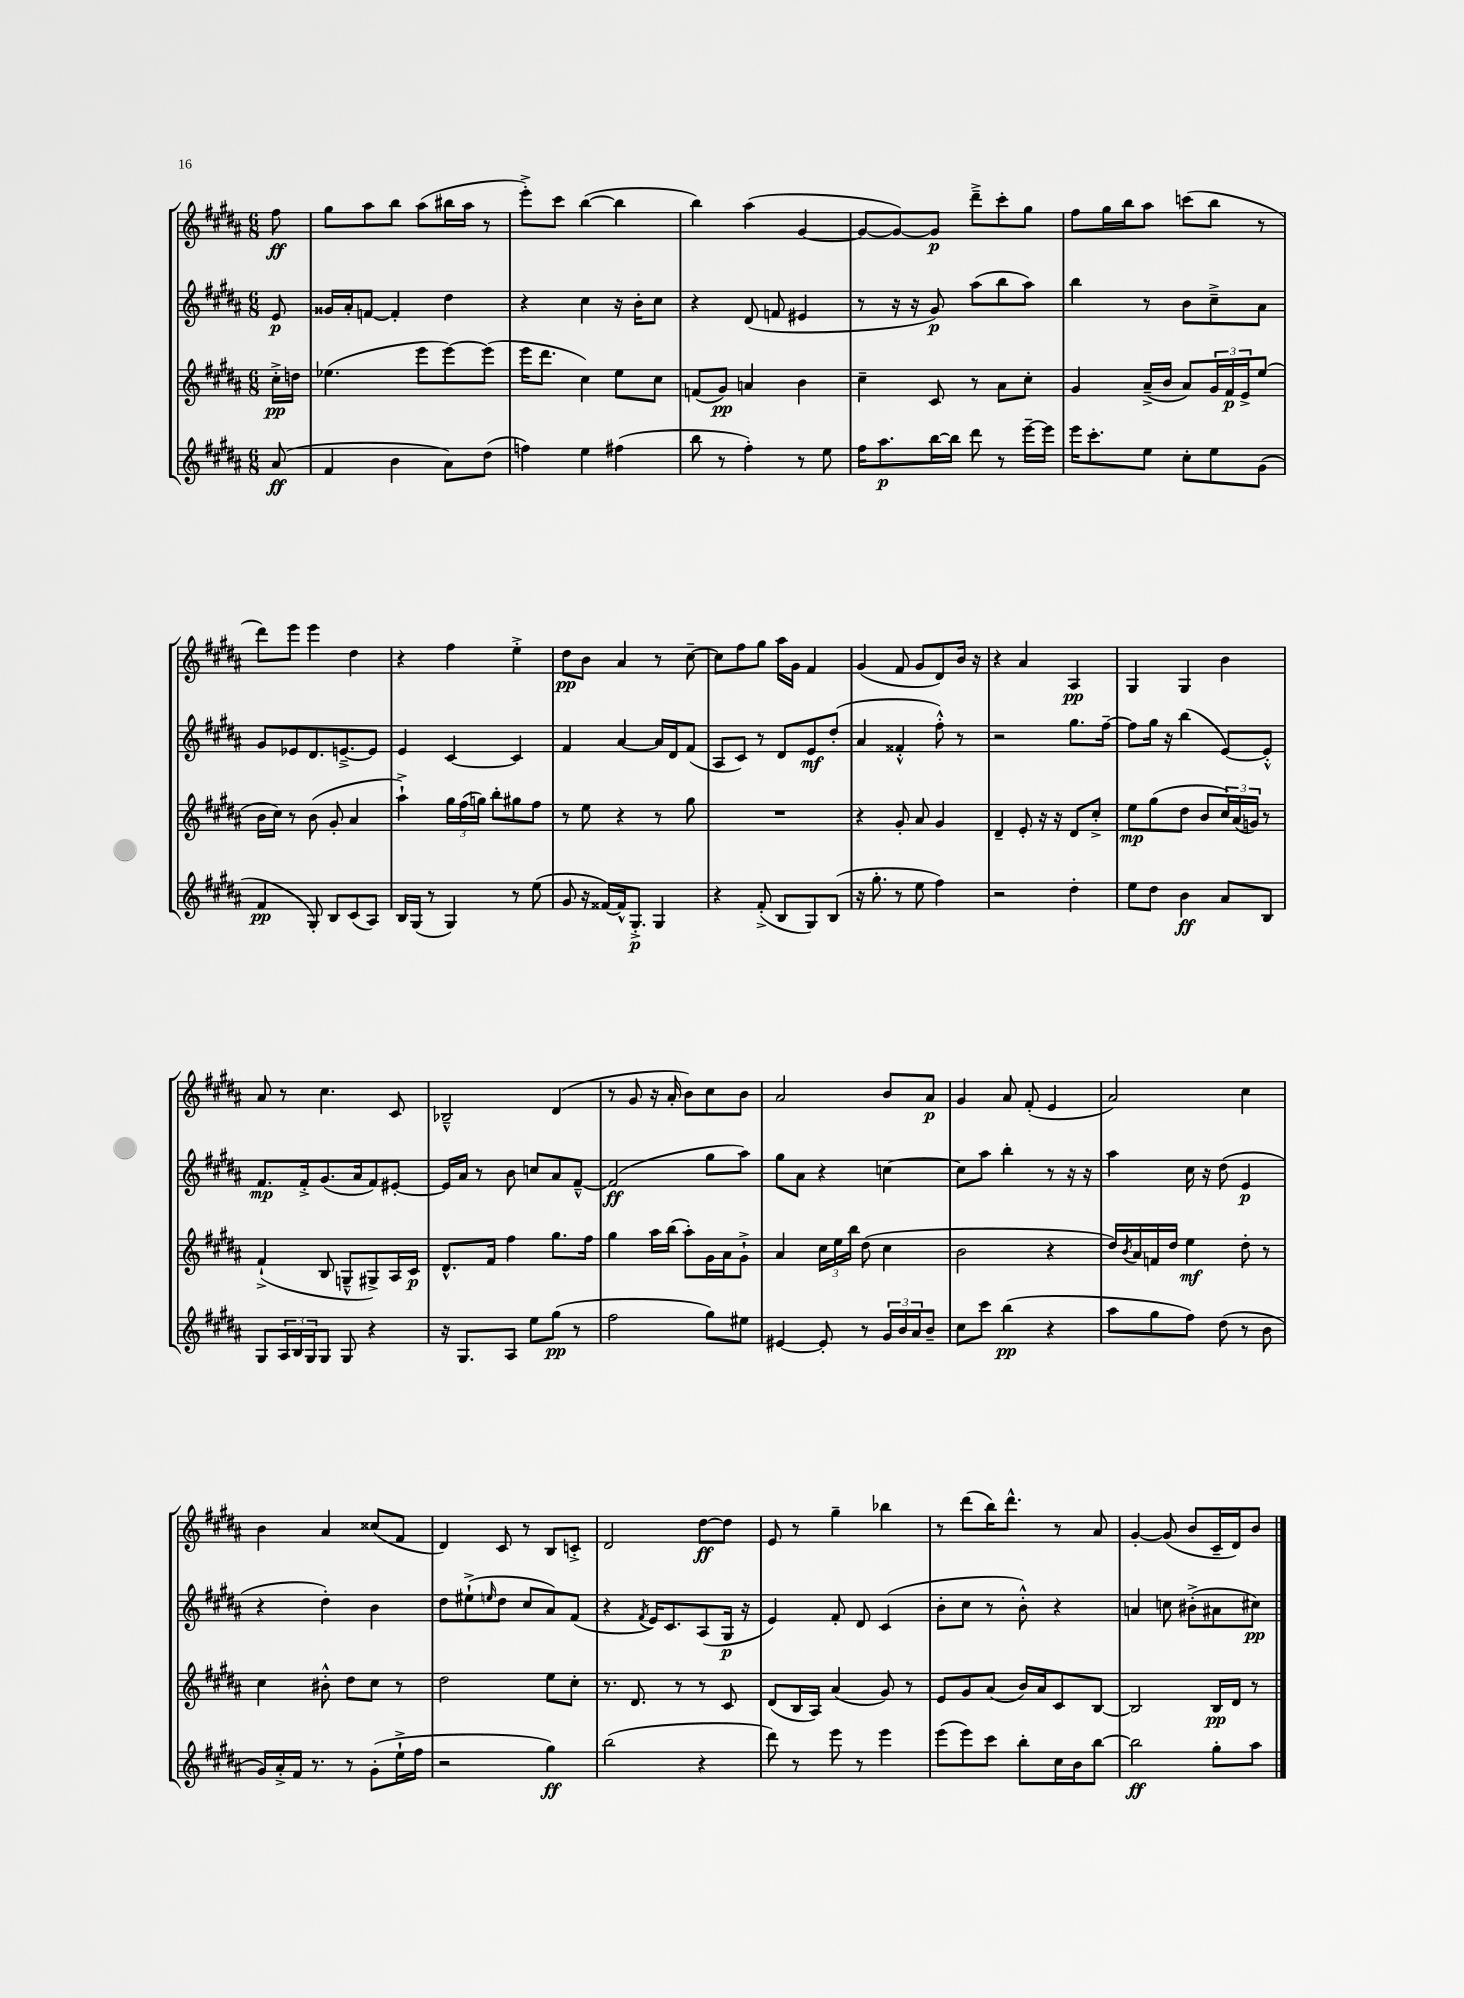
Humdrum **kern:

**kern	**dynam	**kern	**dynam	**kern	**dynam	**kern	**dynam
*part4	*part4	*part3	*part3	*part2	*part2	*part1	*part1
*staff4	*staff4	*staff3	*staff3	*staff2	*staff2	*staff1	*staff1
*clefG2	*	*clefG2	*	*clefG2	*	*clefG2	*
*k[f#c#g#d#a#]	*	*k[f#c#g#d#a#]	*	*k[f#c#g#d#a#]	*	*k[f#c#g#d#a#]	*
*M6/8	*	*M6/8	*	*M6/8	*	*M6/8	*
=	=	=	=	=	=	=	=
(8a#/	ff	16cc#'^\LL	pp	8e/	p	8ff#\	ff
.	.	16ddn\JJ	.	.	.	.	.
=1	=1	=1	=1	=1	=1	=1	=1
4f#/	.	(4.ee-X\	.	16g##X/LL	.	8gg#\L	.
.	.	.	.	16a#'/J	.	.	.
.	.	.	.	[8fn/J	.	8aa#\	.
4b\	.	.	.	4f'/]	.	8bb\J	.
.	.	8eee\L	.	.	.	(8aa#\L	.
8a#\L)	.	[8eee\)	.	4dd#\	.	16bb#X\L	.
.	.	.	.	.	.	16aa#\JJ	.
(8dd#\J	.	(8eee\J]	.	.	.	8r	.
=2	=2	=2	=2	=2	=2	=2	=2
4ffn\)	.	16eee\KL	.	4r	.	8eee'^\L)	.
.	.	8.ddd#\J	.	.	.	.	.
.	.	.	.	.	.	8ccc#\J	.
4ee\	.	4cc#\)	.	4cc#\	.	([4bb\	.
(4ff#X\	.	8ee\L	.	16r	.	4bb\]	.
.	.	.	.	16b'\KL	.	.	.
.	.	8cc#\J	.	8cc#\J	.	.	.
=3	=3	=3	=3	=3	=3	=3	=3
8bb\	.	(8fn/L	.	4r	.	4bb\)	.
8r	.	8g#/J)	pp	.	.	.	.
4ff#'\)	.	4an/	.	(8d#/	.	(4aa#\	.
.	.	.	.	8fn/	.	.	.
8r	.	4b\	.	4e#X/	.	[4g#/	.
8ee\	.	.	.	.	.	.	.
=4	=4	=4	=4	=4	=4	=4	=4
16ff#\KL	.	4cc#~\	.	8r	.	8g#/L_	.
8.aa#\	p	.	.	.	.	.	.
.	.	.	.	16r	.	8g#/_)	.
.	.	.	.	16r	.	.	.
[16bb\L	.	8c#/	.	8g#/)	p	8g#/J]	p
16bb\JJ]	.	.	.	.	.	.	.
8ddd#\	.	8r	.	(8aa#\L	.	8ddd#~^\L	.
8r	.	8a#\L	.	8bb\	.	8ccc#'\	.
[16eee~\LL	.	8cc#'\J	.	8aa#\J)	.	8gg#\J	.
16eee\JJ]	.	.	.	.	.	.	.
=5	=5	=5	=5	=5	=5	=5	=5
16eee\KL	.	4g#/	.	4bb\	.	8ff#\L	.
8.ccc#'\	.	.	.	.	.	.	.
.	.	.	.	.	.	16gg#\L	.
.	.	.	.	.	.	16bb\J	.
8ee\J	.	(16a#~^/LL	.	8r	.	8aa#\J	.
.	.	16b/JJ	.	.	.	.	.
8cc#'\L	.	8a#/L)	.	8b\L	.	(8cccn\L	.
8ee\	.	24g#/L	.	8cc#~^\	.	8bb\J	.
.	.	24f#/	p	.	.	.	.
.	.	24e^/J	.	.	.	.	.
(8g#\J	.	(8ee/J	.	8a#\J	.	8r	.
!!LO:LB:g=z
=6	=6	=6	=6	=6	=6	=6	=6
4f#/	pp	16b\LL	.	8g#/L	.	8ddd#\L)	.
.	.	16cc#\JJ)	.	.	.	.	.
.	.	8r	.	8e-X/	.	8eee\J	.
8G#'/)	.	(8b\	.	8.d#/	.	4eee\	.
8B/L	.	8g#'/	.	.	.	.	.
.	.	.	.	[8.en~^/	.	.	.
(8c#/	.	4a#/	.	.	.	4dd#\	.
8A#/J)	.	.	.	8e/J]	.	.	.
=7	=7	=7	=7	=7	=7	=7	=7
16B/LL	.	4aa#`^\)	.	4e/	.	4r	.
(16G#/JJ	.	.	.	.	.	.	.
8r	.	.	.	.	.	.	.
4G#/)	.	24gg#\LL	.	[4c#/	.	4ff#\	.
.	.	(24ff#\	.	.	.	.	.
.	.	24ggn\JJ)	.	.	.	.	.
.	.	8bb'\L	.	.	.	.	.
8r	.	8gg#X\	.	4c#/]	.	4ee'^\	.
(8ee\	.	8ff#\J	.	.	.	.	.
=8	=8	=8	=8	=8	=8	=8	=8
8g#/	.	8r	.	4f#/	.	8dd#\L	pp
16r	.	8ee\	.	.	.	8b\J	.
[16f##X/LL)	.	.	.	.	.	.	.
16f##^^/J]	.	4r	.	[4a#/	.	4a#/	.
8.G#'^/J	p	.	.	.	.	.	.
4G#/	.	8r	.	16a#/LL]	.	8r	.
.	.	.	.	16d#/J	.	.	.
.	.	8gg#\	.	(8f#/J	.	[8cc#~\	.
=9	=9	=9	=9	=9	=9	=9	=9
4r	.	2.r	.	8A#/L	.	8cc#\L]	.
.	.	.	.	8c#/J)	.	8ff#\	.
(8f#'^/	.	.	.	8r	.	8gg#\J	.
8B/L	.	.	.	8d#/L	.	16aa#\LL	.
.	.	.	.	.	.	16g#\JJ	.
8G#/)	.	.	.	8e/	mf	4f#/	.
(8B/J	.	.	.	(8dd#'/J	.	.	.
=10	=10	=10	=10	=10	=10	=10	=10
16r	.	4r	.	4a#/	.	(4g#/	.
8.gg#'\	.	.	.	.	.	.	.
8r	.	8g#'/	.	4f##X'^^/	.	8f#/	.
8ee\	.	8a#/	.	.	.	8g#/L	.
4ff#\)	.	4g#/	.	8ff#'^^\)	.	8d#/)	.
.	.	.	.	8r	.	16b/Jk	.
.	.	.	.	.	.	16r	.
=11	=11	=11	=11	=11	=11	=11	=11
2r	.	4d#~/	.	2r	.	4r	.
.	.	8e'/	.	.	.	4a#/	.
.	.	16r	.	.	.	.	.
.	.	16r	.	.	.	.	.
4dd#'\	.	8d#/L	.	8.gg#\L	.	4A#/	pp
.	.	8cc#'^/J	.	.	.	.	.
.	.	.	.	[16ff#~\Jk	.	.	.
=12	=12	=12	=12	=12	=12	=12	=12
8ee\L	.	8ee\L	mp	8ff#\L]	.	4G#/	.
8dd#\J	.	(8gg#\	.	16gg#\Jk	.	.	.
.	.	.	.	16r	.	.	.
4b\	ff	8dd#\J	.	(4bb\	.	4G#/	.
.	.	8b/L	.	.	.	.	.
8a#/L	.	24cc#/L)	.	[8e/L)	.	4b\	.
.	.	(24a#/	.	.	.	.	.
.	.	24gn/JJ)	.	.	.	.	.
8B/J	.	8r	.	8e'^^/J]	.	.	.
!!LO:LB:g=z
=13	=13	=13	=13	=13	=13	=13	=13
8G#/L	.	(4f#`^/	.	8.f#/L	mp	8a#/	.
24A#/L	.	.	.	.	.	8r	.
24B/	.	.	.	.	.	.	.
.	.	.	.	16f#'^/k	.	.	.
24G#/J	.	.	.	.	.	.	.
8G#/J	.	8B/	.	(8.g#/	.	4.cc#\	.
8G#/	.	8Gn~^^/L	.	.	.	.	.
.	.	.	.	16a#/k	.	.	.
4r	.	8G#X^/)	.	8f#/)	.	.	.
.	.	16A#/L	.	[8e#X'/J	.	8c#/	.
.	.	16c#/JJ	p	.	.	.	.
=14	=14	=14	=14	=14	=14	=14	=14
16r	.	8.d#^^/L	.	16e#/LL]	.	2B-X~^^/	.
8.G#/L	.	.	.	16a#/JJ	.	.	.
.	.	.	.	8r	.	.	.
.	.	16f#/Jk	.	.	.	.	.
8A#/J	.	4ff#\	.	8b\	.	.	.
8ee\L	.	.	.	8ccn/L	.	.	.
(8gg#\J	pp	8.gg#\L	.	8a#/	.	(4d#/	.
8r	.	.	.	[8f#~^^/J	.	.	.
.	.	16ff#\Jk	.	.	.	.	.
=15	=15	=15	=15	=15	=15	=15	=15
2ff#\	.	4gg#\	.	(2f#/]	ff	8r	.
.	.	.	.	.	.	8g#/	.
.	.	16aa#\LL	.	.	.	16r	.
.	.	(16bb\JJ	.	.	.	16a#'/	.
.	.	8aa#'\L)	.	.	.	8b\L)	.
8gg#\L)	.	16g#\L	.	8gg#\L	.	8cc#\	.
.	.	16a#\J	.	.	.	.	.
8ee#X\J	.	8g#`^\J	.	8aa#\J)	.	8b\J	.
=16	=16	=16	=16	=16	=16	=16	=16
[4e#X/	.	4a#/	.	8gg#\L	.	2a#/	.
.	.	.	.	8a#\J	.	.	.
8e#'/]	.	24cc#\LL	.	4r	.	.	.
.	.	24ee\	.	.	.	.	.
.	.	24bb\JJ	.	.	.	.	.
8r	.	(8dd#\	.	.	.	.	.
24g#/LL	.	4cc#\	.	[4ccn\	.	8b/L	.
24b/	.	.	.	.	.	.	.
24a#/J	.	.	.	.	.	.	.
8b~/J	.	.	.	.	.	8a#/J	p
=17	=17	=17	=17	=17	=17	=17	=17
8cc#\L	.	2b\	.	8cc\L]	.	4g#/	.
8ccc#\J	.	.	.	8aa#\J	.	.	.
(4bb\	pp	.	.	4bb'\	.	8a#/	.
.	.	.	.	.	.	(8f#'/	.
4r	.	4r	.	8r	.	4e/	.
.	.	.	.	16r	.	.	.
.	.	.	.	16r	.	.	.
=18	=18	=18	=18	=18	=18	=18	=18
8aa#\L	.	16dd#/LL)	.	4aa#\	.	2a#/)	.
.	.	8qb/	.	.	.	.	.
.	.	16a#/	.	.	.	.	.
8gg#\	.	16fn/	.	.	.	.	.
.	.	16dd#/JJ	.	.	.	.	.
8ff#\J)	.	4ee\	mf	16cc#\	.	.	.
.	.	.	.	16r	.	.	.
(8dd#\	.	.	.	(8dd#\	.	.	.
8r	.	8dd#'\	.	4e/	p	4cc#\	.
8b\	.	8r	.	.	.	.	.
!!LO:LB:g=z
=19	=19	=19	=19	=19	=19	=19	=19
16g#/LL)	.	4cc#\	.	4r	.	4b\	.
16a#'^/	.	.	.	.	.	.	.
16f#/JJ	.	.	.	.	.	.	.
8.r	.	.	.	.	.	.	.
.	.	8b#X'^^\	.	4dd#'\)	.	4a#/	.
8r	.	8dd#\L	.	.	.	.	.
(8g#'\L	.	8cc#\J	.	4b\	.	(8cc##X/L	.
16ee`^\L	.	8r	.	.	.	8f#/J	.
16ff#\JJ	.	.	.	.	.	.	.
=20	=20	=20	=20	=20	=20	=20	=20
2r	.	2dd#\	.	8dd#\L	.	4d#/)	.
.	.	.	.	(8ee#X`^\	.	.	.
.	.	.	.	16qqeen/	.	.	.
.	.	.	.	8dd#\J	.	8c#/	.
.	.	.	.	8cc#/L	.	8r	.
4gg#\)	ff	8ee\L	.	8a#/)	.	8B/L	.
.	.	8cc#'\J	.	(8f#/J	.	8cn'^/J	.
=21	=21	=21	=21	=21	=21	=21	=21
(2bb\	.	8.r	.	4r	.	2d#/	.
.	.	8.d#/	.	.	.	.	.
.	.	.	.	8qf#/	.	.	.
.	.	.	.	16e/KL)	.	.	.
.	.	.	.	8.c#/	.	.	.
.	.	8r	.	.	.	.	.
4r	.	8r	.	(8A#/	.	[8dd#\L	ff
.	.	8c#/	.	16G#/Jk	p	8dd#\J]	.
.	.	.	.	16r	.	.	.
=22	=22	=22	=22	=22	=22	=22	=22
8ddd#\)	.	(8d#/L	.	4e/)	.	8e/	.
8r	.	16B/L	.	.	.	8r	.
.	.	16A#/JJ)	.	.	.	.	.
8eee\	.	(4a#/	.	8f#'/	.	4gg#~\	.
8r	.	.	.	8d#/	.	.	.
4eee\	.	8g#/)	.	(4c#/	.	4bb-X\	.
.	.	8r	.	.	.	.	.
=23	=23	=23	=23	=23	=23	=23	=23
(8eee\L	.	8e/L	.	8b'\L	.	8r	.
8eee\)	.	8g#/	.	8cc#\J	.	(8ddd#\L	.
8ccc#\J	.	(8a#/J	.	8r	.	16bb\K)	.
.	.	.	.	.	.	8.ddd#^^\J	.
8bb'\L	.	16b/LL)	.	8b'^^\)	.	.	.
.	.	16a#/J	.	.	.	.	.
16cc#\L	.	8c#/	.	4r	.	8r	.
16b\J	.	.	.	.	.	.	.
[8bb\J	.	[8B/J	.	.	.	8a#/	.
=24	=24	=24	=24	=24	=24	=24	=24
2bb\]	ff	2B/]	.	4an/	.	[4g#'/	.
.	.	.	.	8ccn\	.	(8g#/]	.
.	.	.	.	(8b#X'^\L	.	8b/L	.
8gg#'\L	.	16B/LL	pp	8a#X\	.	16c#~/L	.
.	.	16d#/JJ	.	.	.	16d#/J)	.
8aa#\J	.	8r	.	8cc#X\J)	pp	8b/J	.
==	==	==	==	==	==	==	==
*-	*-	*-	*-	*-	*-	*-	*-
